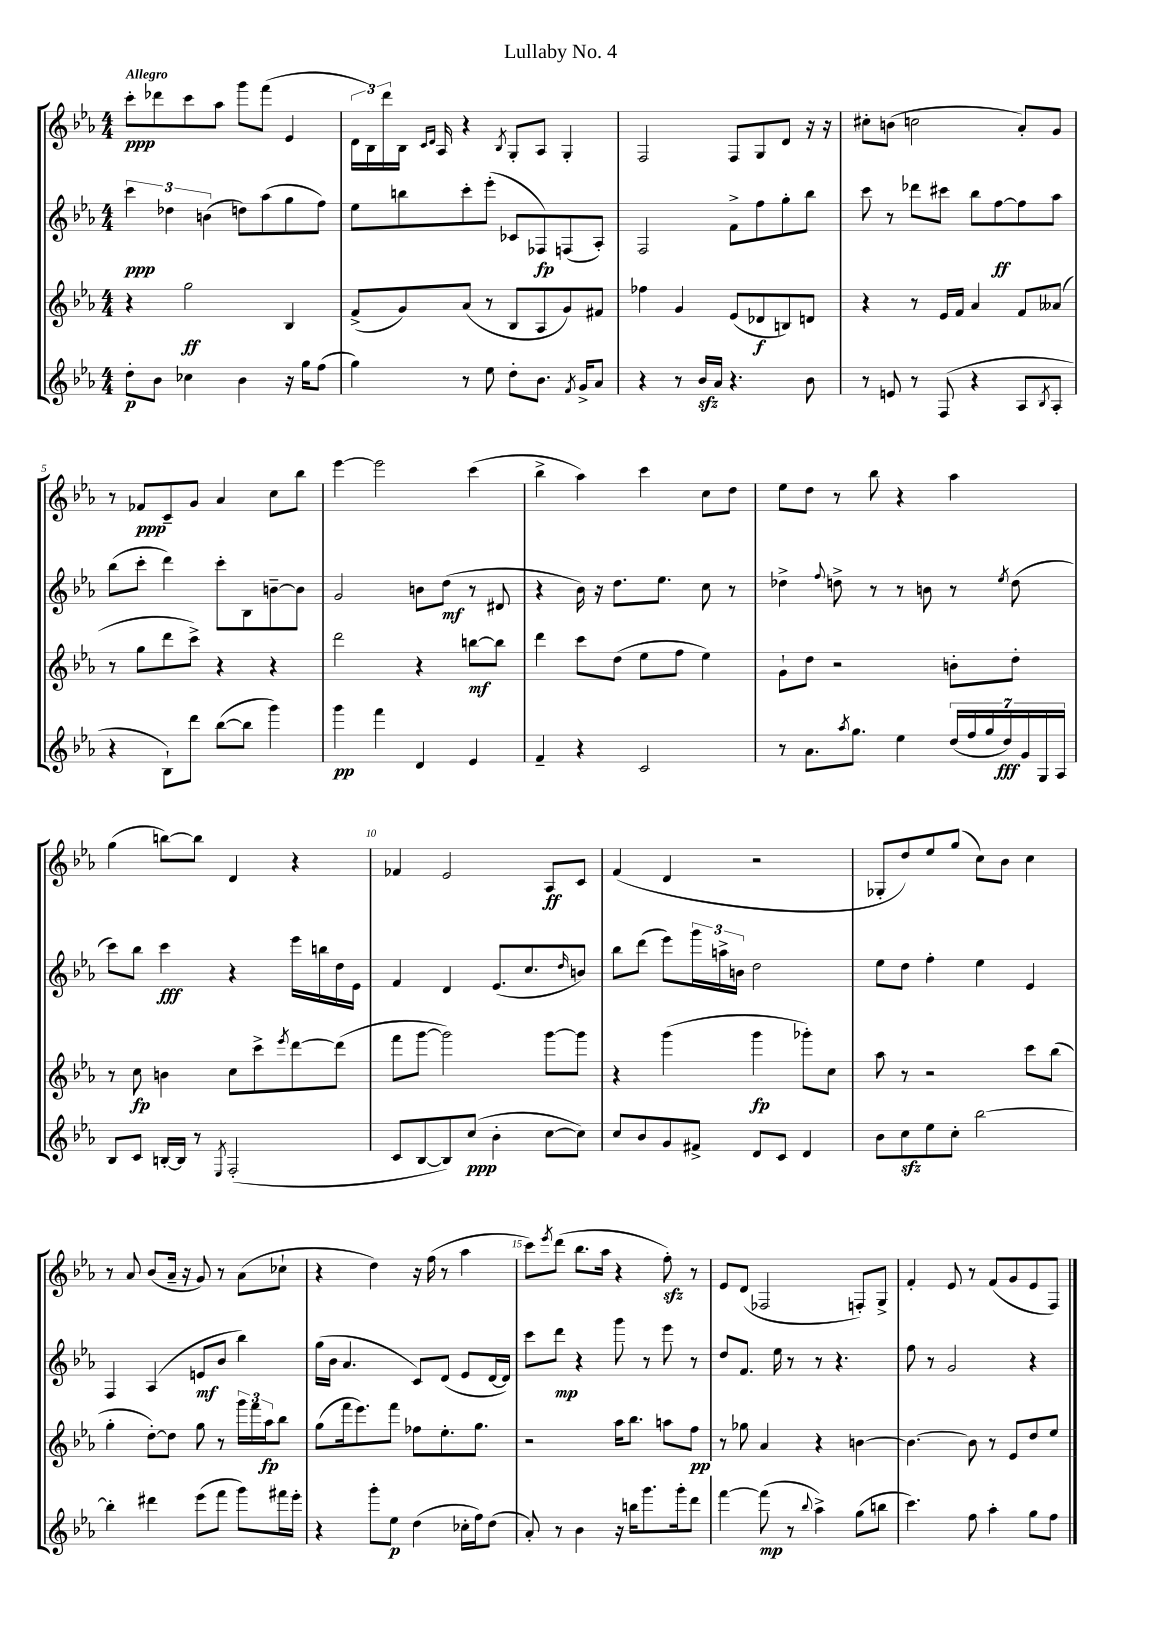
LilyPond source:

\header { title = "Lullaby No. 4" }
<<
\new StaffGroup <<
\new Staff = "s0" {
    \clef treble \key ees \major \numericTimeSignature \time 4/4 \tempo "Allegro"
    c'''8-.\ppp des'''8 c'''8 aes''8 g'''8 f'''8( ees'4 |
    \tuplet 3/2 { d'16 bes16) d'''16 } bes16 \grace { c'16 d'16 } aes16 r4 \acciaccatura { bes8 } g8-. aes8 g4-. |
    f2 f8 g8 d'8 r16 r16 |
    cis''8-. b'8( c''2 aes'8-.) g'8 |
    r8 fes'8\ppp c'8-- g'8 aes'4 c''8 bes''8 |
    ees'''4~ ees'''2 c'''4( |
    bes''4-> aes''4) c'''4 c''8 d''8 |
    ees''8 d''8 r8 bes''8 r4 aes''4 |
    g''4( b''8~) b''8 d'4 r4 |
    fes'4 ees'2 aes8\ff c'8 |
    f'4( d'4 r2 |
    ges8-. d''8) ees''8 g''8( c''8) bes'8 c''4 |
    r8 aes'8 bes'8( aes'16-- r16 g'8) r8 aes'8( ces''8-! |
    r4 d''4) r16 f''16( r8 aes''4 |
    c'''8) \acciaccatura { ees'''8 } d'''8( bes''8. aes''16 r4 f''8-.\sfz) r8 |
    ees'8 d'8( fes2 f8-.) g8-> |
    f'4-. ees'8 r8 f'8( g'8 ees'8 f8) \bar "|." |
}
\new Staff = "s1" {
    \clef treble \key ees \major \numericTimeSignature \time 4/4
    \tuplet 3/2 { c'''4\ppp des''4 b'4( } d''8) aes''8( g''8 f''8) |
    ees''8 b''8 c'''8-. ees'''8-.( ces'8 fes8\fp) f8( aes8-.) |
    f2 f'8-> f''8 g''8-. bes''8 |
    c'''8 r8 des'''8 cis'''8 bes''8 f''8~\ff f''8 aes''8 |
    bes''8( c'''8-. d'''4) c'''8-. bes8 b'8~-- b'8 |
    g'2 b'8 d''8\mf( r8 dis'8 |
    r4 bes'16) r16 d''8. ees''8. c''8 r8 |
    des''4-> \appoggiatura { f''8 } d''8-> r8 r8 b'8 r8 \acciaccatura { ees''8 } d''8( |
    c'''8) bes''8 c'''4\fff r4 ees'''16 b''16 d''16 ees'16 |
    f'4 d'4 ees'8.( c''8. \grace { d''16 } b'8) |
    bes''8 d'''8( ees'''8) \tuplet 3/2 { g'''16 a''16-> b'16 } d''2 |
    ees''8 d''8 f''4-. ees''4 ees'4 |
    f4 aes4( e'8\mf bes'8 bes''4) |
    g''16( bes'16 aes'4. c'8) d'8( ees'8 d'16~ d'16) |
    c'''8 d'''8\mp r4 g'''8 r8 ees'''8 r8 |
    d''8 f'8. ees''16 r8 r8 r4. |
    f''8 r8 g'2 r4 \bar "|." |
}
\new Staff = "s2" {
    \clef treble \key ees \major \numericTimeSignature \time 4/4
    r4 g''2\ff bes4 |
    f'8->( g'8) aes'8( r8 bes8 aes8 g'8) fis'8 |
    fes''4 g'4 ees'8( des'8\f b8) d'8 |
    r4 r8 ees'16 f'16 aes'4 f'8 aeses'8( |
    r8 g''8 d'''8 c'''8->) r4 r4 |
    d'''2 r4 b''8~\mf b''8 |
    d'''4 c'''8 d''8( ees''8 f''8 ees''4) |
    g'8-! d''8 r2 b'8-. d''8-. |
    r8 c''8\fp b'4 c''8 c'''8-> \acciaccatura { ees'''8 } d'''8~ d'''8( |
    f'''8 g'''8~ g'''2) g'''8~ g'''8 |
    r4 g'''4( g'''4\fp ges'''8-.) c''8 |
    aes''8 r8 r2 c'''8 bes''8( |
    g''4-. d''8~-.) d''8 g''8 r8 \tuplet 3/2 { g'''16 f'''16 aes''16\fp } bes''8 |
    g''8( f'''16 ees'''8.) f'''8 fes''8 ees''8.-. g''8. |
    r2 aes''16 bes''8. a''8 f''8\pp |
    r8 ges''8 aes'4 r4 b'4~ |
    b'4.~ b'8 r8 ees'8 d''8 ees''8 \bar "|." |
}
\new Staff = "s3" {
    \clef treble \key ees \major \numericTimeSignature \time 4/4
    d''8-.\p bes'8 ces''4 bes'4 r16 g''16 f''8( |
    g''4) r8 ees''8 d''8-. bes'8. \acciaccatura { f'8 } g'16-> aes'8 |
    r4 r8 bes'16\sfz aes'16 r4. bes'8 |
    r8 e'8 r8 f8( r4 aes8 \acciaccatura { bes8 } aes8-. |
    r4 bes8-!) d'''8 bes''8~( bes''8 g'''4) |
    g'''4\pp f'''4 d'4 ees'4 |
    f'4-- r4 c'2 |
    r8 aes'8. \acciaccatura { aes''8 } g''8. ees''4 \tuplet 7/4 { d''16( f''16 g''16 d''16\fff) g'16 g16 aes16 } |
    bes8 c'8 b16~-. b16 r8 \acciaccatura { ees8 } f2-.( |
    c'8 bes8~ bes8) c''8\ppp( bes'4-. c''8~ c''8) |
    c''8 bes'8 g'8 fis'8-> d'8 c'8 d'4 |
    bes'8 c''8\sfz ees''8 c''8-. bes''2~ |
    bes''4-. dis'''4 ees'''8( f'''8 g'''8) fis'''16 ees'''16-. |
    r4 g'''8-. ees''8\p d''4( ces''16-. f''16) d''8( |
    aes'8-.) r8 bes'4 r16 b''16 g'''8. g'''16-. d'''8 |
    f'''4~ f'''8\mp( r8 \appoggiatura { bes''8 } aes''4->) g''8( b''8 |
    c'''4.) f''8 aes''4-. g''8 f''8 \bar "|." |
}
>>
>>
\layout { \context { \Score \override BarNumber.break-visibility = ##(#f #t #t) barNumberVisibility = #(every-nth-bar-number-visible 5) } }
